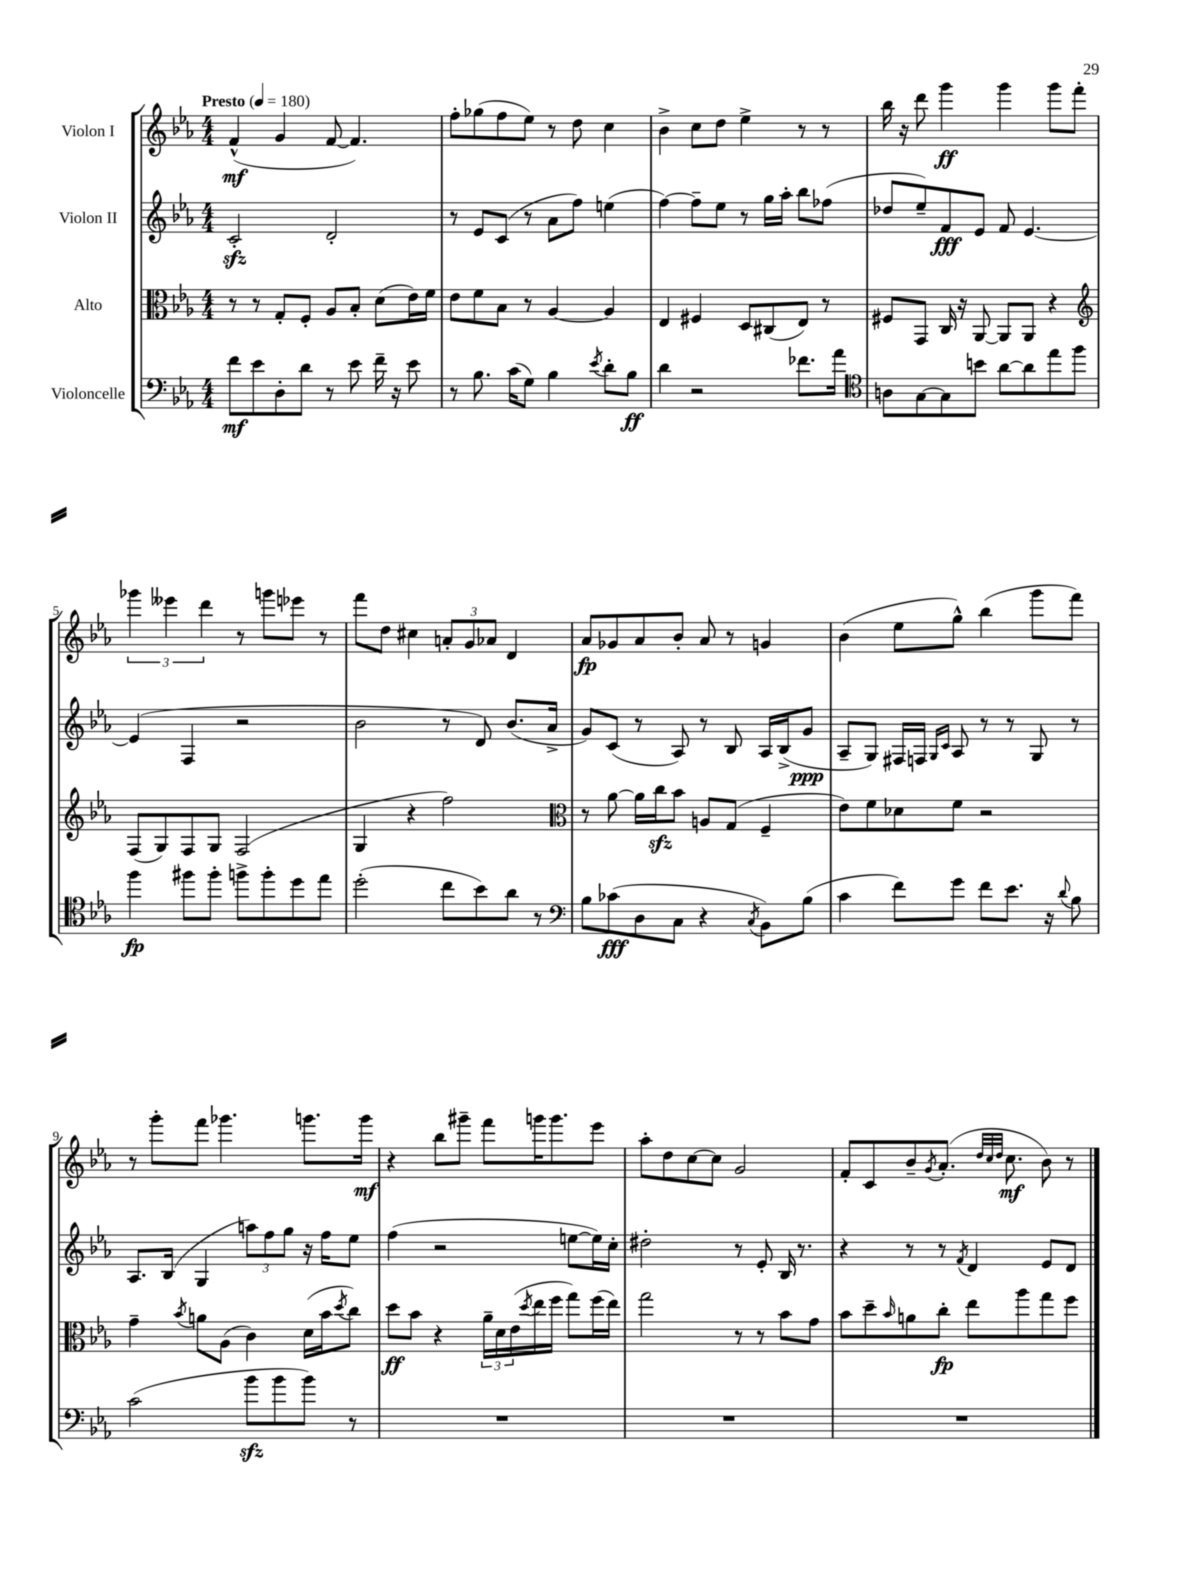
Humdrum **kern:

**kern	**kern	**kern	**kern
*staff4	*staff3	*staff2	*staff1
*clefF4	*clefC3	*clefG2	*clefG2
*k[b-e-a-]	*k[b-e-a-]	*k[b-e-a-]	*k[b-e-a-]
*M4/4	*M4/4	*M4/4	*M4/4
*MM180	*MM180	*MM180	*MM180
8f\L	8r	2c'/	(4f^^/
8e-\	8r	.	.
8D'\	8G'/L	.	4g/
8d\J	8F'/J	.	.
8r	8A-/L	2d'/	[8f/
8e-\	8B-'/J	.	4.f/])
16f~\	(8d\L	.	.
16r	.	.	.
8e-\	16e-\L)	.	.
.	16f\JJ	.	.
=	=	=	=
8r	8e-\L	8r	8ff'\L
8.B-\	8f\	8e-/L	(8gg-\
.	8B-\J	(8c/J	8ff\
(16c\LK	.	.	.
8G\J)	8r	8r	8ee-\J)
4B-\	[4A-/	8a-\L	8r
.	.	8ff\J)	8dd\
8qe-/	.	.	.
8d'\L	4A-/]	(4ee\	4cc\
8B-\J	.	.	.
=	=	=	=
4d\	4E-/	[4ff\)	4b-^\
2r	4F#/	8ff~\]L	8cc\L
.	.	8ee-\J	8dd\J
.	8D/L	8r	4ee-^\
.	(8C#/	16gg\LL	.
.	.	16aa-'\JJ	.
8.f-\L	8E-/J)	8bb-\L	8r
.	8r	(8ff-\J	8r
16a-\Jk	.	.	.
=	=	=	=
*clefC4	*	*	*
8A\L	8F#/L	8dd-/L	16bb-\
.	.	.	16r
[8G\	8GG/J	8ee-~/)	8ddd\
8G\]	16C/	8f/	4ggg\
.	16r	.	.
8b\J	[8AA-/	8e-/J	.
[8a-\L	8AA-/]L	8f/	4ggg\
8a-\]	8AA-/J	[4.e-/	.
8ee-\	4r	.	8ggg\L
8ff\J	.	.	8fff'\J
=	=	=	=
*	*clefG2	*	*
4ff\	(8F/L	(4e-/]	6ggg-\
.	8G/)	.	.
.	.	.	6eee--\
8ff#\L	8F/	4F/	.
.	.	.	6ddd\
8ff#'\J	8G/J	.	.
8ff^\L	(2F/	2r	8r
8ff'\	.	.	8ggg\L
8dd\	.	.	8eee-\J
8ee-\J	.	.	8r
=	=	=	=
(2dd'\	4G/	2b-\	8fff\L
.	.	.	8dd\J
.	4r	.	4cc#\
8cc\L	2ff\)	8r	12a'/L
.	.	.	12g/
8b-\)	.	8d/)	.
.	.	.	12a-/J
8a-\J	.	(8.b-/L	4d/
8r	.	.	.
.	.	16a-^/Jk	.
=	=	=	=
*clefF4	*clefC3	*	*
8B-\L	8r	8g/L)	8a-/L
(8c-\	[8a-\	(8c/J	8g-/
8D\	16a-\]LL	8r	8a-/
.	16cc\J	.	.
8C\J	8b-\J	8A-/)	8b-'/J
4r	8A/L	8r	8a-/
.	(8G/J	8B-/	8r
8qC/	.	.	.
8BB-\L)	4F~/	16A-/LL	4g/
.	.	(16B-^/J	.
(8B-\J	.	8g/J	.
=	=	=	=
4c\	8e-\L)	8A-~/L	(4b-\
.	8f\	8G/J)	.
8f\L)	8d-\	16F#/LL	8ee-\L
.	.	16F/JJ	.
.	.	16qqG/LL	.
.	.	16qqc/JJ	.
8g\J	8f\J	8A-/	8gg^^\J)
8f\L	2r	8r	(4bb-\
8.e-\J	.	8r	.
.	.	8G/	8ggg\L
16r	.	.	.
8qqd/	.	.	.
8B-\	.	8r	8fff\J)
=	=	=	=
(2c\	4g~\	8.A-/L	8r
.	.	.	8ggg'\L
.	.	(16B-/Jk	.
.	8qb-/	.	.
.	8a\L	4G/	8fff\J
.	(8A-\J	.	4.ggg-\
8b-\L	4c\)	12aa\L)	.
.	.	12ff\	.
8b-\	.	.	.
.	.	12gg\J	.
8b-\J)	(16d\LL	16r	8.ggg\L
.	16b-\J	16ff\LK	.
.	8qdd/	.	.
8r	8cc\J)	8ee-\J	.
.	.	.	16ggg\Jk
=	=	=	=
1r	8dd\L	(4ff\	4r
.	8b-\J	.	.
.	4r	2r	8bb-\L
.	.	.	8ggg#~\J
.	24a-~\LL	.	8fff\L
.	24d\	.	.
.	(24e-\	.	.
.	8qdd/	.	.
.	16ee-\	.	16ggg\K
.	16ff\JJ	.	8.ggg\
.	8gg\L)	[8ee\L	.
.	(16ff\L	16ee\]L)	8eee-\J
.	16ee-\JJ)	16cc'\JJ	.
=	=	=	=
1r	2gg\	2dd#'\	8aa-'\L
.	.	.	8dd\
.	.	.	[8cc\
.	.	.	8cc\]J
.	8r	8r	2g/
.	8r	8e-'/	.
.	8b-\L	16B-/	.
.	.	8.r	.
.	8g\J	.	.
=	=	=	=
1r	8b-\L	4r	8f'/L
.	8dd~\	.	8c/
.	16qqb-/	.	.
.	8a\	8r	8b-~/
.	.	.	8qg/
.	8cc'\J	8r	(8.a-'/J
.	.	8qf/	.
.	8ee-\L	4d/	.
.	.	.	32qqdd/LLL
.	.	.	32qqcc/
.	.	.	32qqdd/JJJ
.	.	.	8.cc\
.	8aa-\	.	.
.	8gg\	8e-/L	8b-\)
.	8ff\J	8d/J	8r
==	==	==	==
*-	*-	*-	*-
